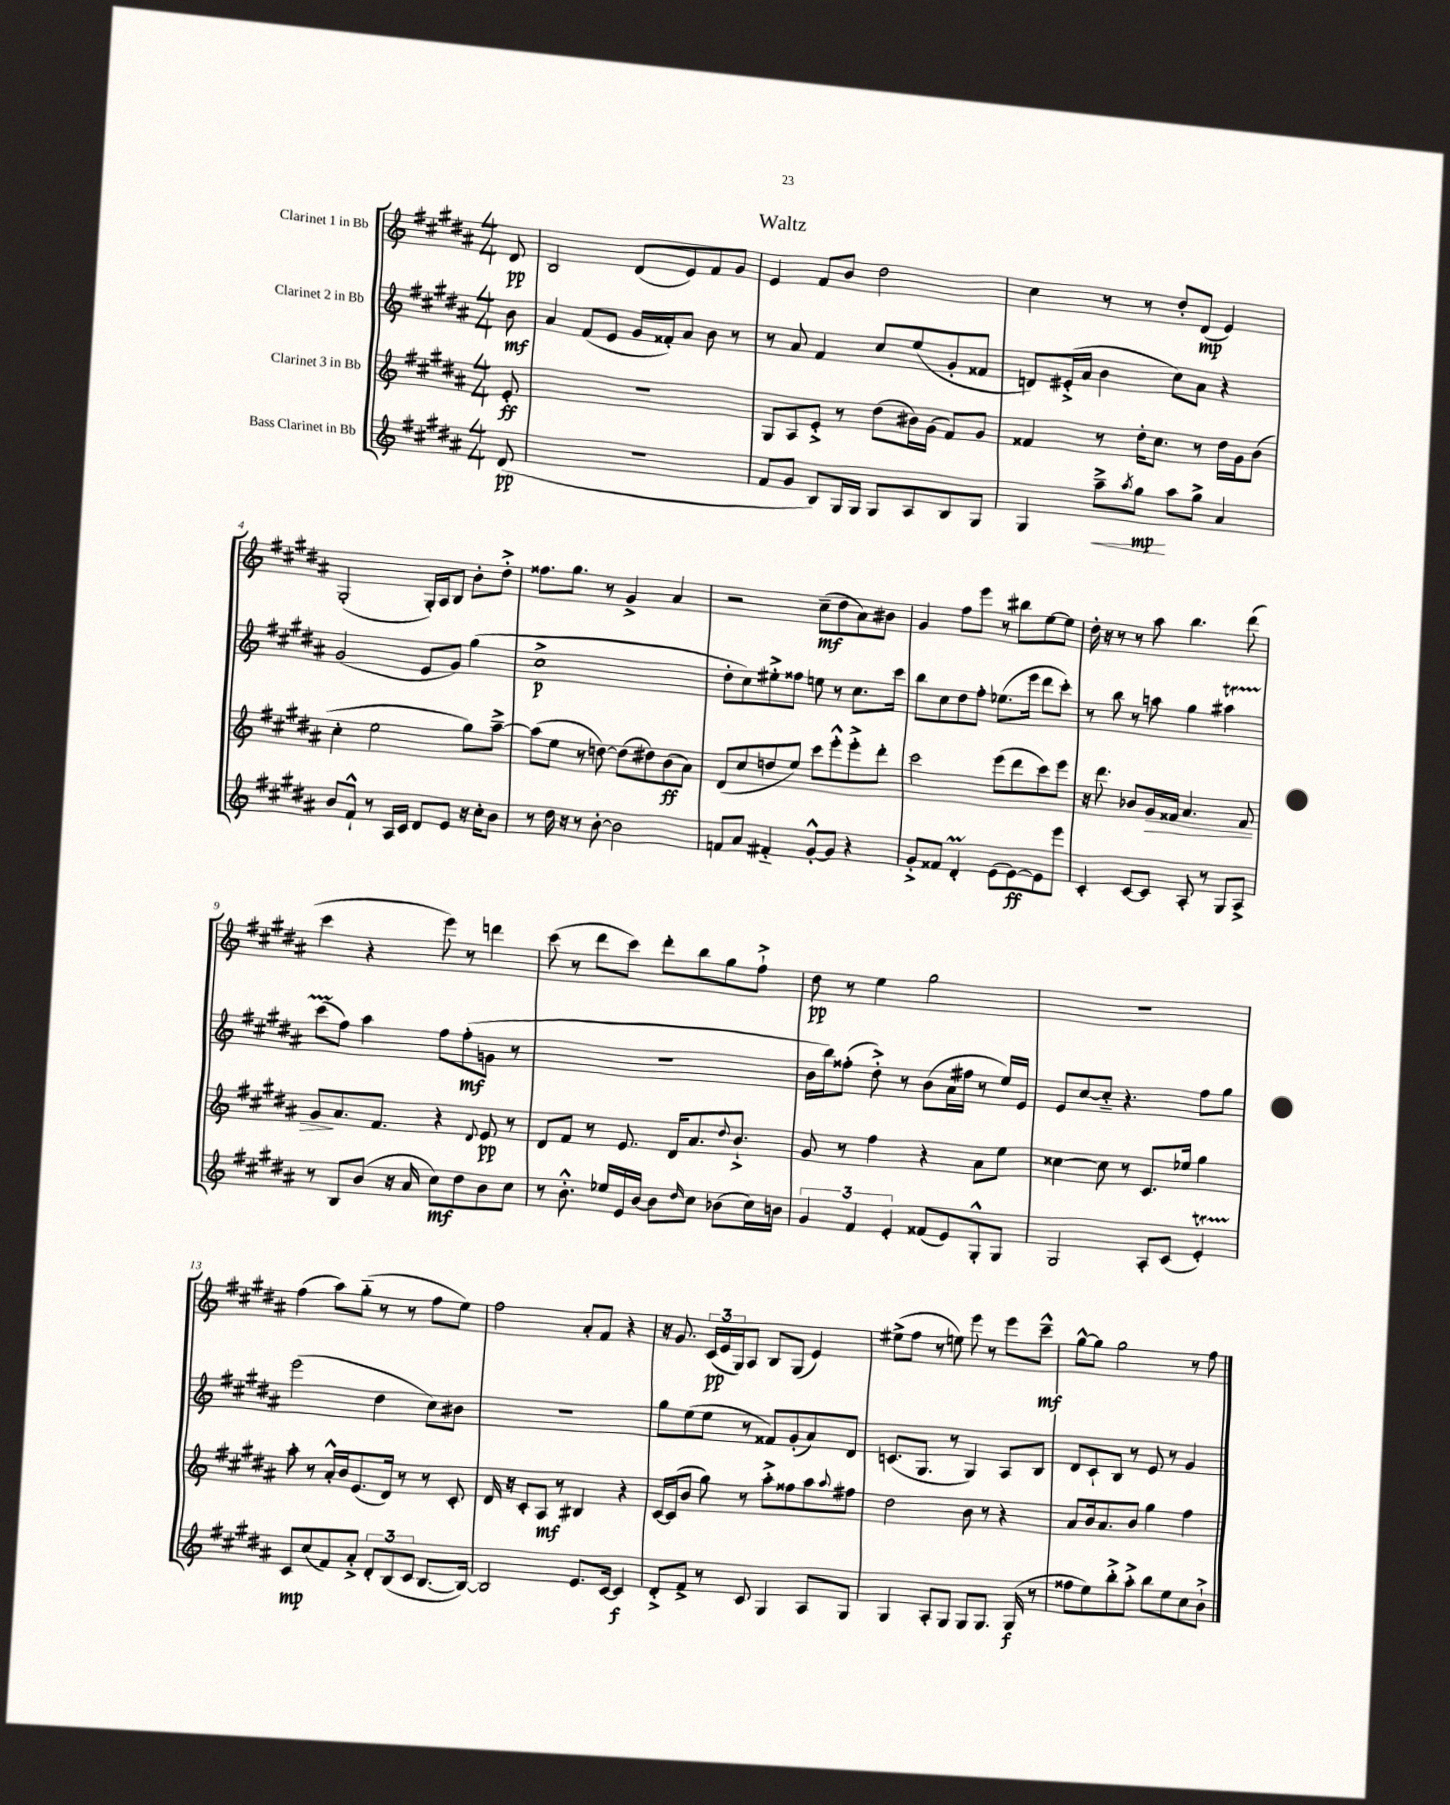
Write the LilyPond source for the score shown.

\header { title = "Waltz" }
<<
\new StaffGroup <<
\new Staff = "s0" \with { instrumentName = "Clarinet 1 in Bb" } {
    \clef treble \key b \major \numericTimeSignature \time 4/4 \partial 8
    dis'8\pp |
    b2 dis'8( e'8) fis'8 gis'8 |
    e'4 fis'8 b'8 dis''2 |
    cis''4 r8 r8 dis''8-. dis'8\mp( e'4) |
    gis2-.( gis16-.) ais16 b8 b'8-. dis''8-.-> |
    fisis''8. gis''8. r8 gis'4-> ais'4 |
    r2 cis''8--\mf( dis''8 ais'8) bis'8 |
    gis'4 fis''8 e'''8 r8 bis''8 e''8~ e''8 |
    dis''16-. r16 r8 r8 ais''8 b''4. dis'''8( |
    cis'''4 r4 e'''8) r8 d'''4 |
    cis'''8( r8 dis'''8 cis'''8) dis'''8-. b''8 gis''8 fis''8-!-> |
    dis''8\pp r8 e''4 gis''2 |
    R1 |
    fis''4( ais''8) gis''8-_( r8 r8 fis''8 e''8) |
    fis''2 ais'8-. fis'8 r4 |
    r16 gis'8. \tuplet 3/2 { cis'16\pp( e'16 gis16) } ais8 b8 gis8( e'4) |
    eis''8->( fis''8 r8 e''8) e'''8 r8 e'''8 cis'''8---^\mf |
    gis''8~-^ gis''8 gis''2 r8 fis''8 \bar "|." |
}
\new Staff = "s1" \with { instrumentName = "Clarinet 2 in Bb" } {
    \clef treble \key b \major \numericTimeSignature \time 4/4 \partial 8
    b'8\mf |
    ais'4 fis'8( e'8 gis'16 fisis'16-.) ais'8 b'8 r8 |
    r8 ais'8 fis'4 cis''8 e''8( gis'8-. fisis'8 |
    d'8) eis'16-.->( ais'16 b'4 cis''8) ais'8 r4 |
    gis'2( e'8 gis'8) gis''4( |
    cis''1->\p |
    dis''8-. cis''8) eis''8-.-> fisis''8 e''8 r8 cis''8. cis'''16 |
    b''8 cis''8 dis''8 fis''8-. ees''8.( e'''16 dis'''8 cis'''8-.) |
    r8 b''8 r8 a''8 gis''4 ais''4\startTrillSpan |
    cis'''8( fis''8\stopTrillSpan) ais''4 fis''8 fis''8-.\mf( g'8 r8 |
    r1 |
    b'16 b''16) fisis''8-.( dis''8-.->) r8 b'8( ais'16 fis''16 r8 e''16) e'16 |
    e'8 cis''8~ cis''8-_ r4. fis''8 gis''8 |
    e'''2( dis''4 cis''8) bis'8 |
    R1 |
    gis''8 e''8( e''8 r8 fisis'8) gis'8-.( ais'8) dis'8 |
    c'8.( gis8. r8 gis4) ais8 b8 |
    dis'8 cis'8-! b8 r8 e'8 r8 gis'4 \bar "|." |
}
\new Staff = "s2" \with { instrumentName = "Clarinet 3 in Bb" } {
    \clef treble \key b \major \numericTimeSignature \time 4/4 \partial 8
    e'8-.\ff |
    R1 |
    gis8 ais8 e'8-.-> r8 dis''8( bis'16) gis'16( fis'8) gis'8 |
    fisis'4 r8 dis''16-. cis''8. r8 dis''16 gis'16 b'8( |
    cis''4-. e''2 gis''8) ais''8~---> |
    ais''8( e''8 r8 d''8~) d''8( dis''8) b'8\ff( ais'8) |
    dis'8( cis''8 d''8 e''8) cis'''8 e'''8-.-^ e'''8-.-> dis'''8-. |
    cis'''2 e'''8( dis'''8 cis'''8) e'''8 |
    r16 dis'''8. bes'8 gis'16\> fisis'16 ais'4. fisis'8 |
    gis'8\! ais'8. fis'8. r4 \appoggiatura { dis'8 } e'8\pp r8 |
    dis'8 fis'8 r8 e'8. dis'16 ais'8. \appoggiatura { dis''8 } b'8.-!-> |
    gis'8 r8 fis''4 r4 ais'8 e''8 |
    cisis''4~ cisis''8 r8 cis'8. ees''16 gis''4 |
    ais''8-. r8 ais'16-.-^ b'16 e'8.( dis'16) r8 r8 cis'8-. |
    dis'16 r16 cis'8-. ais8\mf r8 bis4 r4 |
    cis'16~ cis'16( b'8 gis''8) r8 ais''8-.-> fisis''8 ais''8 \appoggiatura { ais''8 } fis''8 |
    dis''2 b'8 r8 r4 |
    ais'8 b'16 ais'8. b'8 gis''4 fis''4 \bar "|." |
}
\new Staff = "s3" \with { instrumentName = "Bass Clarinet in Bb" } {
    \clef treble \key b \major \numericTimeSignature \time 4/4 \partial 8
    dis'8\pp( |
    R1 |
    fis'8 gis'8 b8) gis16 gis16 gis8 ais8 b8 gis8 |
    gis4 ais''8--->\< \acciaccatura { ais''8 } gis''8\mp\! ais''8 gis''8-> ais'4 |
    b'8 fis'8-!-^ r8 ais16 cis'16 dis'8 e'8 r16 cis''16-. b'8 |
    r8 dis''16 r16 r8 b'8~-. b'2 |
    f'8 ais'8 fis'4-_ gis'8~-.-^ gis'8 r4 |
    gis'8-.-> fisis'8 dis'4-.\prall e'8( e'8~\ff) e'8 e'''8 |
    cis'4-. cis'8~ cis'8 ais8-. r8 gis8 ais8-> |
    r8 b8 b'8( r16 ais'16 cis''8\mf) dis''8 b'8 cis''8 |
    r8 b'8.-.-^ ees''16 e'16 b'16~ b'8 \grace { dis''16 } cis''8 bes'8( cis''16) b'16 |
    \tuplet 3/2 { gis'4 fis'4 e'4-. } fisis'8( e'8) gis8-.-^ gis8 |
    gis2 ais8-. cis'8( e'4-.\startTrillSpan) |
    cis'8\stopTrillSpan\mp cis''8( fis'8) ais'8-.-> \tuplet 3/2 { dis'8-. b8( cis'8 } b8.~ b16~) |
    b2 e'8. cis'16~ cis'4\f |
    dis'8-.-> fis'8-> r8 cis'8 gis4 ais8 gis8 |
    gis4 ais8-. gis8 gis8 gis8. gis16\f( r8 |
    fisis''8 e''8) b''8-.-> ais''8-.-> b''8 e''8 cis''8 b'8-!-> \bar "|." |
}
>>
>>
